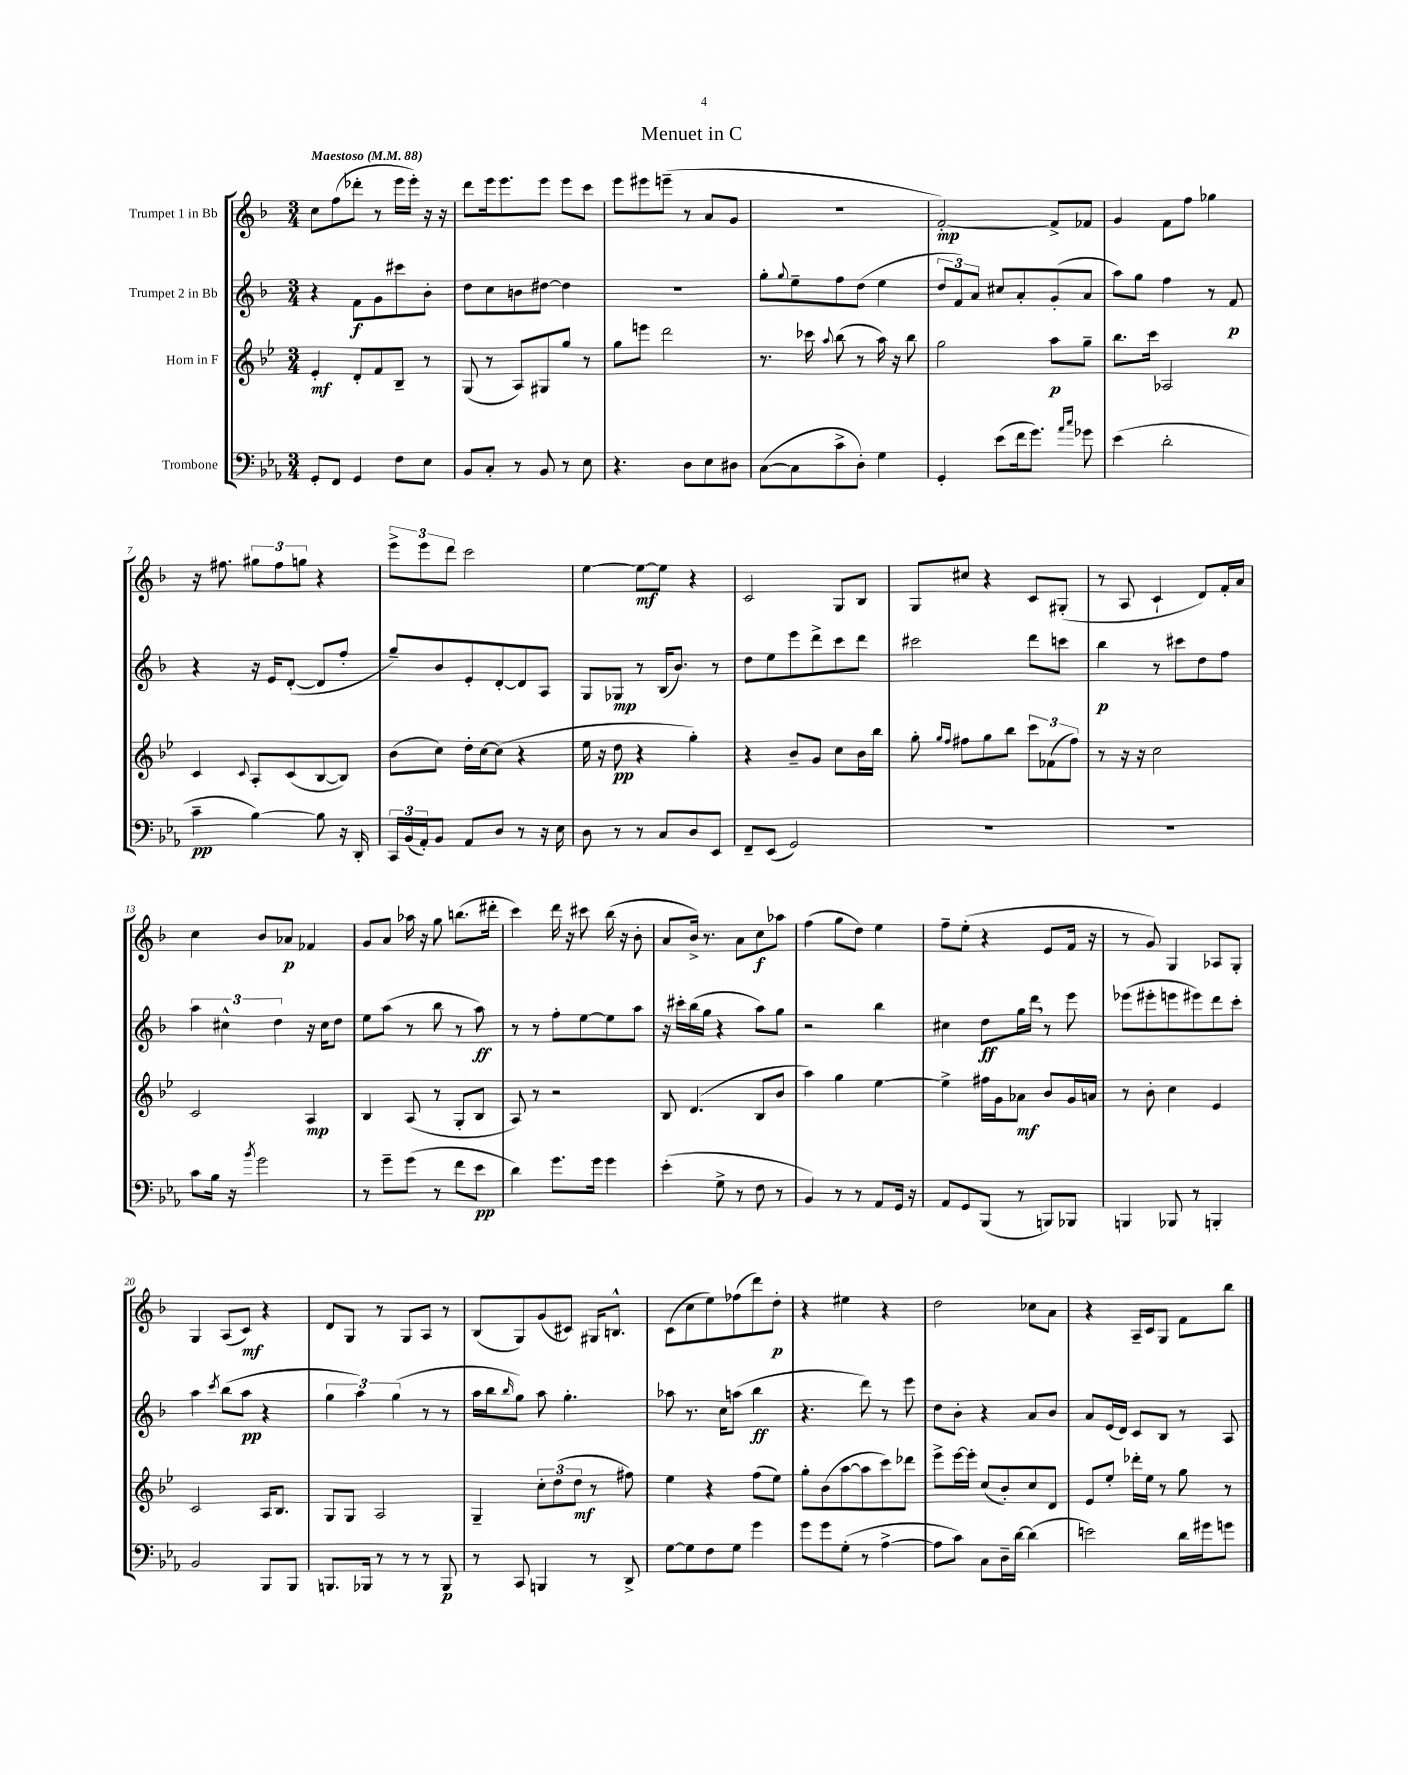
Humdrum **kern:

**kern	**dynam	**kern	**dynam	**kern	**dynam	**kern	**dynam
*part4	*part4	*part3	*part3	*part2	*part2	*part1	*part1
*staff4	*staff4	*staff3	*staff3	*staff2	*staff2	*staff1	*staff1
*I"Trombone	*	*I"Horn in F	*	*I"Trumpet 2 in Bb	*	*I"Trumpet 1 in Bb	*
*clefF4	*	*clefG2	*	*clefG2	*	*clefG2	*
*k[b-e-a-]	*	*k[b-e-]	*	*k[b-]	*	*k[b-]	*
*M3/4	*	*M3/4	*	*M3/4	*	*M3/4	*
*MM88	*	*MM88	*	*MM88	*	*MM88	*
=1	=1	=1	=1	=1	=1	=1	=1
!	!	!	!	!	!	!LO:TX:a:B:t=Maestoso	!
8GG'/L	.	4e-'/	mf	4r	.	8cc\L	.
8FF/J	.	.	.	.	.	(8ff\	.
4GG/	.	8d'/L	.	8f\L	f	8ddd-X'\J	.
.	.	8f/	.	8g\	.	8r	.
8F\L	.	8B-~/J	.	8ccc#X\	.	16eee\LL	.
.	.	.	.	.	.	16eee'\JJ)	.
8E-\J	.	8r	.	8b-'\J	.	16r	.
.	.	.	.	.	.	16r	.
=2	=2	=2	=2	=2	=2	=2	=2
8BB-/L	.	(8G/	.	8dd\L	.	8ddd\L	.
8C'/J	.	8r	.	8cc\	.	16eee\k	.
.	.	.	.	.	.	8.eee\	.
8r	.	8A/L)	.	8bn\	.	.	.
8BB-/	.	8G#X/	.	[8dd#X\J	.	8eee\J	.
8r	.	8gg/J	.	4dd#\]	.	8eee\L	.
8E-\	.	8r	.	.	.	8ccc\J	.
=3	=3	=3	=3	=3	=3	=3	=3
4.r	.	8gg\L	.	2.r	.	8eee\L	.
.	.	8eeen\J	.	.	.	8eee#X\	.
.	.	2ddd\	.	.	.	(8eeen~\J	.
8D\L	.	.	.	.	.	8r	.
8E-\	.	.	.	.	.	8a/L	.
8D#X\J	.	.	.	.	.	8g/J	.
=4	=4	=4	=4	=4	=4	=4	=4
([8C\L	.	8.r	.	8gg'\L	.	2.r	.
.	.	.	.	8qqgg/	.	.	.
8C\]	.	.	.	8ee~\	.	.	.
.	.	16ccc-X\	.	.	.	.	.
.	.	8qqaa/	.	.	.	.	.
8c^\	.	(8bb-\	.	8ff\	.	.	.
8D'\J)	.	8r	.	(8dd\J	.	.	.
4G\	.	16aa\)	.	4ee\	.	.	.
.	.	16r	.	.	.	.	.
.	.	8bb-\	.	.	.	.	.
=5	=5	=5	=5	=5	=5	=5	=5
4GG'/	.	2gg\	.	12dd/L	.	[2f'/)	mp
.	.	.	.	12f/)	.	.	.
.	.	.	.	12a/J	.	.	.
(8e-\L	.	.	.	8cc#X/L	.	.	.
16f\k	.	.	.	8a'/	.	.	.
8.g\J)	.	.	.	.	.	.	.
.	.	8aa\L	p	(8g'/	.	8f^/L]	.
16qqa-/LL	.	.	.	.	.	.	.
16qqcc/JJ	.	.	.	.	.	.	.
8g-X\	.	8gg~\J	.	8a/J	.	8f-X/J	.
=6	=6	=6	=6	=6	=6	=6	=6
(4e-\	.	8.bb-\L	.	8aa\L)	.	4g/	.
.	.	.	.	8gg\J	.	.	.
.	.	16ccc\Jk	.	.	.	.	.
2d'\	.	2A-X/	.	4ff\	.	8f\L	.
.	.	.	.	.	.	8ff\J	.
.	.	.	.	8r	.	4gg-X\	.
.	.	.	.	8f/	p	.	.
!!LO:LB:g=z
=7	=7	=7	=7	=7	=7	=7	=7
4c~\	pp	4c/	.	4r	.	16r	.
.	.	.	.	.	.	8.ff#X\	.
.	.	8qqc/	.	.	.	.	.
[4B-\)	.	8A'/L	.	16r	.	12gg#X\L	.
.	.	.	.	16e/KL	.	.	.
.	.	.	.	.	.	12ff#\	.
.	.	(8c/	.	([8d'/J	.	.	.
.	.	.	.	.	.	12ggn\J	.
8B-\]	.	[8B-/	.	8d/L]	.	4r	.
16r	.	8B-/J])	.	8ff'/J	.	.	.
16DD'/	.	.	.	.	.	.	.
=8	=8	=8	=8	=8	=8	=8	=8
24CC/LL	.	(8b-\L	.	8gg~/L)	.	12eee^\L	.
(24BB-/	.	.	.	.	.	.	.
24AA-'/J)	.	.	.	.	.	12eee\	.
8BB-/J	.	8cc\J)	.	8b-/	.	.	.
.	.	.	.	.	.	12ddd\J	.
8AA-/L	.	16dd'\LL	.	8e'/	.	2ccc\	.
.	.	[16cc\J	.	.	.	.	.
8D/J	.	(8cc\J]	.	[8d'/	.	.	.
8r	.	4r	.	8d/]	.	.	.
16r	.	.	.	8A/J	.	.	.
16E-\	.	.	.	.	.	.	.
=9	=9	=9	=9	=9	=9	=9	=9
8D\	.	16ee-\	.	8G/L	.	[4ee\	.
.	.	16r	.	.	.	.	.
8r	.	8dd\	pp	8G-X/J	mp	.	.
8r	.	4r	.	8r	.	8ee\L_	mf
8C/L	.	.	.	(16B-/KL	.	8ee\J]	.
.	.	.	.	8.b-/J)	.	.	.
8D/	.	4gg'\)	.	.	.	4r	.
8EE-/J	.	.	.	8r	.	.	.
=10	=10	=10	=10	=10	=10	=10	=10
8FF~/L	.	4r	.	8dd\L	.	2c/	.
(8EE-/J	.	.	.	8ee\	.	.	.
2GG/)	.	8b-~/L	.	8eee\	.	.	.
.	.	8g/J	.	8ddd^\	.	.	.
.	.	8cc\L	.	8ccc\	.	8G/L	.
.	.	16b-\L	.	8ddd\J	.	8B-/J	.
.	.	16bb-\JJ	.	.	.	.	.
=11	=11	=11	=11	=11	=11	=11	=11
2.r	.	8gg'\	.	2ccc#X\	.	8G/L	.
.	.	16qqgg/LL	.	.	.	.	.
.	.	16qqff/JJ	.	.	.	.	.
.	.	8ff#X\L	.	.	.	8cc#X/J	.
.	.	8gg\	.	.	.	4r	.
.	.	8bb-\J	.	.	.	.	.
.	.	12ccc\L	.	8ddd\L	.	8c/L	.
.	.	(12f-X\	.	.	.	.	.
.	.	.	.	8cccn\J	.	(8G#X'/J	.
.	.	12ff#\J)	.	.	.	.	.
=12	=12	=12	=12	=12	=12	=12	=12
2.r	.	8r	.	4bb-\	p	8r	.
.	.	16r	.	.	.	8A/	.
.	.	16r	.	.	.	.	.
.	.	2cc\	.	8r	.	4c`/	.
.	.	.	.	8ccc#X\L	.	.	.
.	.	.	.	8dd\	.	8d/L)	.
.	.	.	.	8ff\J	.	16f'/L	.
.	.	.	.	.	.	16a/JJ	.
!!LO:LB:g=z
=13	=13	=13	=13	=13	=13	=13	=13
8c\L	.	2c/	.	6aa\	.	4cc\	.
16B-\Jk	.	.	.	.	.	.	.
.	.	.	.	6cc#X^^\	.	.	.
16r	.	.	.	.	.	.	.
8qb-/	.	.	.	.	.	.	.
2g\	.	.	.	.	.	8b-/L	.
.	.	.	.	6dd\	.	.	.
.	.	.	.	.	.	8a-X/J	p
.	.	4A/	mp	16r	.	4f-X/	.
.	.	.	.	16cc#\KL	.	.	.
.	.	.	.	8dd\J	.	.	.
=14	=14	=14	=14	=14	=14	=14	=14
8r	.	4B-/	.	8ee\L	.	8g/L	.
8g~\L	.	.	.	(8aa\J	.	8a/J	.
(8g\J	.	(8A/	.	8r	.	16aa-X\	.
.	.	.	.	.	.	16r	.
8r	.	8r	.	8bb-\	.	8gg\	.
8f\L	.	8G'/L	.	8r	.	(8.bbn\L	.
8e-\J	pp	8B-/J	.	8aa\)	ff	.	.
.	.	.	.	.	.	16ddd#X'\Jk	.
=15	=15	=15	=15	=15	=15	=15	=15
4d\)	.	8A/)	.	8r	.	4ccc\)	.
.	.	8r	.	8r	.	.	.
8.g\L	.	2r	.	8ff'\L	.	16ddd\	.
.	.	.	.	.	.	16r	.
.	.	.	.	[8ee\	.	8ccc#X\	.
16g\Jk	.	.	.	.	.	.	.
4g\	.	.	.	8ee\]	.	(16bb-\	.
.	.	.	.	.	.	16r	.
.	.	.	.	8aa\J	.	8b-'\	.
=16	=16	=16	=16	=16	=16	=16	=16
(4e-'\	.	8B-/	.	16r	.	8a/L	.
.	.	.	.	16ccc#X'\LL	.	.	.
.	.	(4.d/	.	(16bb-\	.	16b-^/Jk)	.
.	.	.	.	16gg\JJ	.	8.r	.
8G^\	.	.	.	4r	.	.	.
8r	.	.	.	.	.	8a\L	.
8F\	.	8B-/L	.	8aa\L)	.	8cc\	f
8r	.	8b-/J	.	8gg\J	.	8aa-X\J	.
=17	=17	=17	=17	=17	=17	=17	=17
4BB-/)	.	4aa\)	.	2r	.	(4ff\	.
8r	.	4gg\	.	.	.	8gg\L	.
8r	.	.	.	.	.	8dd\J)	.
8AA-/L	.	[4ee-\	.	4bb-\	.	4ee\	.
16GG/Jk	.	.	.	.	.	.	.
16r	.	.	.	.	.	.	.
=18	=18	=18	=18	=18	=18	=18	=18
8AA-/L	.	4ee-^\]	.	4cc#X\	.	8ff~\L	.
8GG/	.	.	.	.	.	(8ee'\J	.
(8BBB-/J	.	16ff#X\LL	.	8dd\L	ff	4r	.
.	.	16g\J	.	.	.	.	.
8r	.	8a-X\J	mf	16gg\L	.	.	.
.	.	.	.	16ddd,\JJ	.	.	.
8BBBn/L)	.	8b-/L	.	8r	.	8e/L	.
8BBB-X/J	.	16g/L	.	8eee\	.	16f/Jk	.
.	.	16an/JJ	.	.	.	16r	.
=19	=19	=19	=19	=19	=19	=19	=19
4BBBn/	.	8r	.	(8eee-X\L	.	8r	.
.	.	8b-'\	.	8eee#X'\	.	8g/)	.
8BBB-X/	.	4cc\	.	8eeen\	.	4G/	.
8r	.	.	.	8eee#X\)	.	.	.
4BBBn'/	.	4e-/	.	8ddd\	.	8A-X/L	.
.	.	.	.	8ccc'\J	.	8G'/J	.
!!LO:LB:g=z
=20	=20	=20	=20	=20	=20	=20	=20
2BB-/	.	2c/	.	4aa\	.	4G/	.
.	.	.	.	8qccc/	.	.	.
.	.	.	.	(8bb-\L	.	(8A/L	.
.	.	.	.	8aa\J	pp	8c/J)	mf
8BBB-/L	.	16A/KL	.	4r	.	4r	.
.	.	8.B-/J	.	.	.	.	.
8BBB-/J	.	.	.	.	.	.	.
=21	=21	=21	=21	=21	=21	=21	=21
8.BBBn/L	.	8G/L	.	6gg\	.	8d/L	.
.	.	8G/J	.	.	.	8G/J	.
.	.	.	.	6aa\)	.	.	.
16BBB-X/Jk	.	.	.	.	.	.	.
8r	.	2A/	.	.	.	8r	.
.	.	.	.	(6gg\	.	.	.
8r	.	.	.	.	.	8G/L	.
8r	.	.	.	8r	.	8A/J	.
8BBB-/	p	.	.	8r	.	8r	.
=22	=22	=22	=22	=22	=22	=22	=22
8r	.	4G~/	.	16aa\LL	.	(8B-/L	.
.	.	.	.	16bb-\J	.	.	.
.	.	.	.	16qqbb-/	.	.	.
8CC/	.	.	.	8gg\J)	.	8G/)	.
4BBBn/	.	12cc'\L	.	8aa\	.	(8g/	.
.	.	(12dd\	.	.	.	.	.
.	.	.	.	4.gg'\	.	8c#X/J)	.
.	.	12dd\J	mf	.	.	.	.
8r	.	8r	.	.	.	16G#X/KL	.
.	.	.	.	.	.	8.Bn^^/J	.
8DD^/	.	8ff#X\)	.	.	.	.	.
=23	=23	=23	=23	=23	=23	=23	=23
[8G\L	.	4ee-\	.	8aa-X\	.	(8c\L	.
8G\]	.	.	.	8.r	.	8cc\	.
8F\	.	4r	.	.	.	8ee\)	.
.	.	.	.	16cc\KL	.	.	.
8G\J	.	.	.	(8aan\J	.	(8ff-X\	.
4g\	.	(8ff\L	.	4bb-\	ff	8ddd\)	.
.	.	8ee-\J)	.	.	.	8dd'\J	p
=24	=24	=24	=24	=24	=24	=24	=24
8g\L	.	8gg'\L	.	4.r	.	4r	.
8g\	.	(8b-\	.	.	.	.	.
(8G'\J	.	[8aa\	.	.	.	4ee#X\	.
8r	.	8aa\]	.	8ddd\)	.	.	.
[4A-^\	.	8ccc\)	.	8r	.	4r	.
.	.	8ddd-X\J	.	8eee\	.	.	.
=25	=25	=25	=25	=25	=25	=25	=25
8A-\L]	.	8eee-^\L	.	8dd\L	.	2dd\	.
8c\J)	.	[16eee-\L	.	8b-'\J	.	.	.
.	.	16eee-'\JJ]	.	.	.	.	.
8C\L	.	(8cc/L	.	4r	.	.	.
16D~\L	.	8b-'/)	.	.	.	.	.
[16d\JJ	.	.	.	.	.	.	.
(4d\]	.	8cc/	.	8a/L	.	8cc-X\L	.
.	.	8d/J	.	8b-/J	.	8a\J	.
=26	=26	=26	=26	=26	=26	=26	=26
2en\)	.	8e-/L	.	8a/L	.	4r	.
.	.	8ee-'/J	.	(16e/L	.	.	.
.	.	.	.	16d/JJ)	.	.	.
.	.	16ddd-X'\LL	.	8c/L	.	16A~/LL	.
.	.	16ee-\JJ	.	.	.	16c/J	.
.	.	8r	.	8B-/J	.	8G/J	.
16d\LL	.	8gg\	.	8r	.	8f\L	.
16g#X\J	.	.	.	.	.	.	.
8gn\J	.	8r	.	8A/	.	8bb-\J	.
==	==	==	==	==	==	==	==
*-	*-	*-	*-	*-	*-	*-	*-
